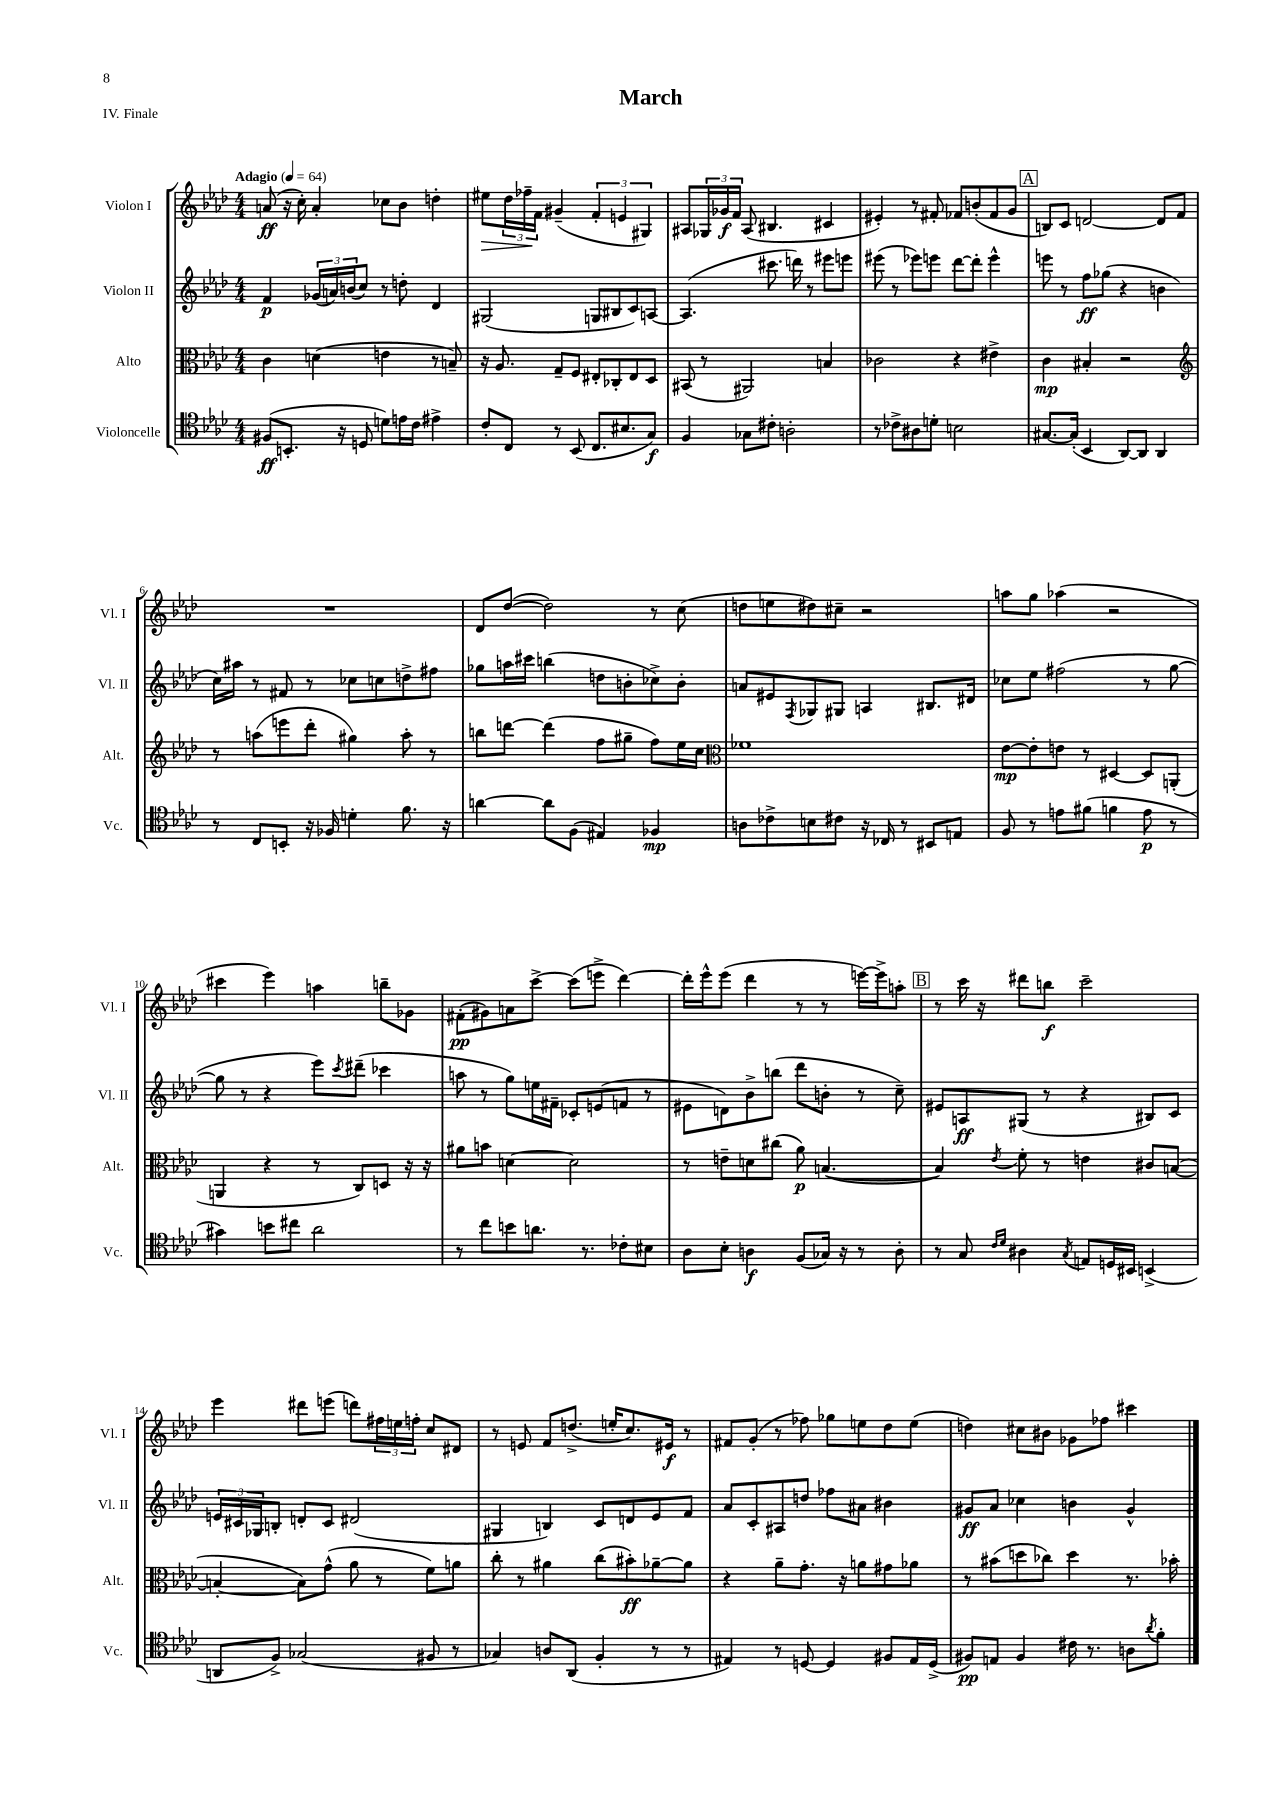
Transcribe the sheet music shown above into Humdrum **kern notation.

**kern	**kern	**kern	**kern
*staff4	*staff3	*staff2	*staff1
*clefC4	*clefC3	*clefG2	*clefG2
*k[b-e-a-d-]	*k[b-e-a-d-]	*k[b-e-a-d-]	*k[b-e-a-d-]
*M4/4	*M4/4	*M4/4	*M4/4
*MM64	*MM64	*MM64	*MM64
(8F#	4c	4f	(8a
8.BB'	.	.	16r
.	.	.	16cc')
.	(4d	(24g-	4a'
.	.	24a)	.
16r	.	.	.
.	.	(24b	.
8D	.	8cc)	.
8d)	4e	8r	8cc-
16e	.	8dd'	8b-
16c	.	.	.
4e#^	8r	4d-	4dd'
.	8B~)	.	.
=	=	=	=
8c'	16r	(2G#	8ee#
.	8.A-	.	.
8C	.	.	24dd-
.	.	.	24ff-~
.	.	.	24f
8r	8G~	.	(4g#~
(8BB-	8F	.	.
8.C	8E#'	8G	6f'
.	8C-'	8B#	.
.	.	.	6e
8.B#	.	.	.
.	8E#	8c)	.
.	.	.	6G#)
8G)	8D-	[8A	.
=	=	=	=
4F	(8BB#	(4.A]	8A#
.	8r	.	24G-
.	.	.	24g-
.	.	.	24f
8G-	2AA#)	.	(8A#
8c#'	.	8.ccc#	4.B#
2A'	.	.	.
.	.	16ddd)	.
.	.	8r	.
.	4B	8eee#	4c#
.	.	8eee	.
=	=	=	=
8r	2c-	(8eee#	4e#')
8c-^	.	8r	.
8A#	.	8eee-)	8r
8d'	.	8eee	8f#'
2B	4r	[8ddd-	8f-
.	.	8ddd-']	(8b'
.	4e#^	4eee^^	8f-
.	.	.	8g
=	=	=	=
[8.G#	4c	8eee	8B)
.	.	8r	8c
(16G#']	.	.	.
4BB-	4B#'	8ff	[2d
.	.	(8gg-	.
[8AA-)	2r	4r	.
8AA-]	.	.	.
4AA-	.	4b	8d]
.	.	.	8f
=	=	=	=
*	*clefG2	*	*
8r	8r	16cc)	1r
.	.	16aa#	.
8C	(8aa	8r	.
8BB'	8eee	8f#	.
16r	8ddd-'	8r	.
16F-	.	.	.
4d'	4gg#)	8cc-	.
.	.	8cc	.
8.f	8aa'	8dd^	.
.	8r	8ff#	.
16r	.	.	.
=	=	=	=
[4a	8bb	8gg-	8d-
.	[8ddd	16aa	([8dd-
.	.	16ccc#	.
8a]	(4ddd]	(4bb	2dd-])
(8F	.	.	.
4E#)	8ff	8dd	.
.	8gg#~	8b'	.
4F-	8ff)	8cc-^)	8r
.	16ee-	8b'	(8cc
.	16cc	.	.
=	=	=	=
*	*clefC3	*	*
8A	1f-	8a	8dd
8c-^	.	8e#	8ee
.	.	8qF	.
8B	.	8G-	8dd#)
8c#	.	8G#	8cc#~
16r	.	4A	2r
16C-	.	.	.
8r	.	.	.
8BB#	.	8.B#	.
8E	.	.	.
.	.	16d#	.
=	=	=	=
8F	[8e-	8cc-	8aa
8r	8e-']	8ee-	8gg
8e	8e	(2ff#	(4aa-
(8f#	8r	.	.
4f	[4D#	.	2r
8e	8D#]	8r	.
8r	(8AA'	[8gg	.
=	=	=	=
4g#)	4AA	8gg]	4ccc#
.	.	8r	.
8b	4r	4r	4eee-)
8cc#	.	.	.
2a-	8r	8eee-)	4aa
.	.	8qccc	.
.	8C)	(8ddd#~	.
.	8D	4ccc-	8bb~
.	16r	.	8g-
.	16r	.	.
=	=	=	=
8r	8a#	8aa	(8f#'
8cc	8b	8r	8g#)
8b	[4d	8gg)	8a
8.a	.	16ee	[8ccc^
.	.	16f#~	.
.	2d]	8c-'	(8ccc]
8.r	.	.	.
.	.	(8e	8eee^
8c-'	.	8f	[4ddd-)
8B#	.	8r	.
=	=	=	=
8A-	8r	8e#	16ddd-']
.	.	.	16eee-^^
8B-'	8e~	8d)	(8eee-
4A	8d	8b-^	4ddd-
.	(8cc#	(8bb	.
(8F	8a-)	8ddd-	8r
16G-)	([4.B	8b'	8r
16r	.	.	.
8r	.	8r	[16eee)
.	.	.	16eee^]
8A'	.	8cc~)	8aa'
=	=	=	=
8r	4B])	8e#	8r
8G	.	8A	16ccc
.	.	.	16r
16qqc	.	.	.
16qqd-	8qe-	.	.
4A#	8f'	(8G#	8ddd#
.	8r	8r	8bb
8qG	.	.	.
8E	4e	4r	2ccc~
16D	.	.	.
16BB#	.	.	.
(4BB^	8c#	8B#)	.
.	([8B	8c	.
=	=	=	=
8AA	4B'_	24e	4eee-
.	.	24c#	.
.	.	24G-	.
8F^)	.	8B'	.
(2G-	8B])	8d'	8ddd#
.	(8g^^	8c#	(8eee
.	8a-	(2d#	8ddd)
.	8r	.	24ff#
.	.	.	24ee
.	.	.	24ff'
8F#	8f)	.	8cc
8r	8a	.	8d#
=	=	=	=
4G-)	8cc'	4G#	8r
.	8r	.	8e
8A	4a#	4B)	8f
(8AA-	.	.	(8.dd^
4F'	(8cc	8c	.
.	.	.	16ee'
.	8b#')	8d	8.cc)
8r	[8a-~	8e-	.
.	.	.	16e#
8r	8a-]	8f	8r
=	=	=	=
4E#)	4r	8a-	8f#
.	.	8c'	(8g'
8r	8a-~	8A#	8r
[8D	8.g'	8dd	8ff-)
4D]	.	8ff-	8gg-
.	16r	.	.
.	8a	8a#	8ee
8F#	8g#	4b#	8dd-
16E#	8a-	.	(8ee
(16D^	.	.	.
=	=	=	=
8F#)	8r	8g#	4dd)
8E	(8b#	8a-	.
4F#	8dd	4cc-	8cc#
.	8cc-)	.	8b#
16c#	4dd	4b	8g-
8.r	.	.	.
.	.	.	8ff-
8A	8.r	4g#^^	4ccc#
8qa-	.	.	.
8f'	.	.	.
.	16b-'	.	.
==	==	==	==
*-	*-	*-	*-
